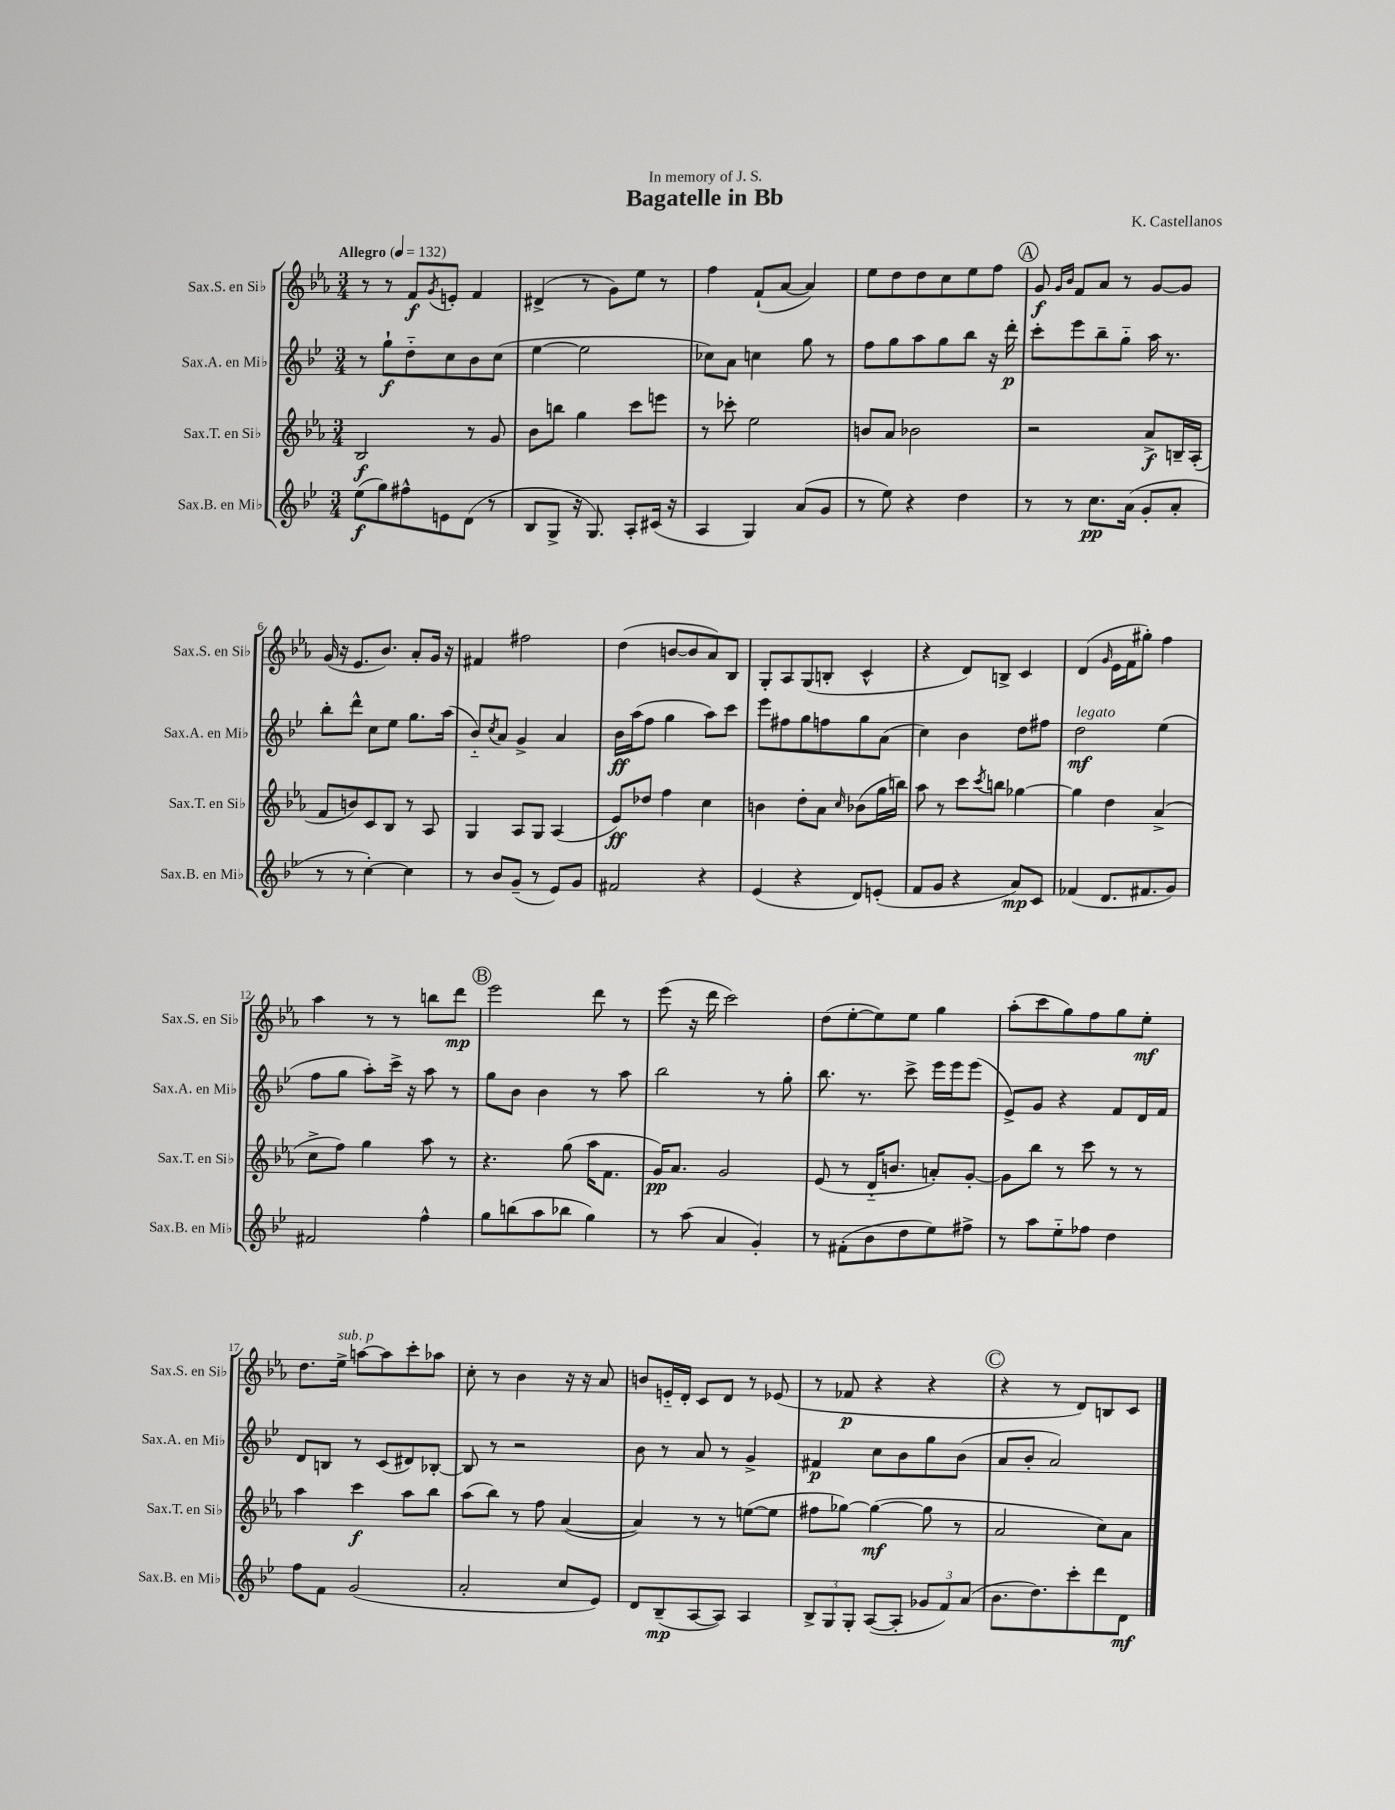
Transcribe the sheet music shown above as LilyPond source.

\header { title = "Bagatelle in Bb" composer = "K. Castellanos" dedication = "In memory of J. S." }
<<
\new StaffGroup <<
\new Staff = "s0" \with { instrumentName = "Sax.S. en Sib" shortInstrumentName = "Sax.S. en Sib" } {
    \clef treble \key ees \major \numericTimeSignature \time 3/4 \tempo "Allegro" 4 = 132
    r8 r8 f'8\f \acciaccatura { g'8 } e'8-. f'4 |
    dis'4->( r8 g'8) ees''8 r8 |
    f''4 f'8-!( aes'8~ aes'4) |
    ees''8 d''8 d''8 c''8 ees''8 f''8 |
    \mark \markup { \circle "A" } g'8\f \grace { g'16 bes'16 } f'8 aes'8 r8 g'8~ g'8 |
    g'16( r16 ees'8. bes'8.) aes'8-. g'16 r16 |
    fis'4 fis''2 |
    d''4( b'8~ b'8 aes'8) bes8 |
    g8-. aes8 g8( b8-. c'4-^ |
    r4 d'8) b8-> c'4 |
    d'4( \grace { g'16 } ees'16 f'16 gis''8-.) f''4 |
    aes''4 r8 r8 b''8 d'''8\mp |
    \mark \markup { \circle "B" } ees'''2 d'''8 r8 |
    ees'''8( r16 d'''16 c'''2) |
    d''8( ees''8~-. ees''8) ees''8 g''4 |
    aes''8-.( c'''8 g''8) f''8 g''8 ees''8-.\mf |
    d''8. ees''16->^\markup { \italic "sub. p" } a''8~ a''8 c'''8-. aes''8 |
    c''8-. r8 bes'4 r16 r16 aes'8 |
    b'8 e'16-_ d'16-. c'8 d'8 r8 ees'8( |
    r8 fes'8\p r4 r4 |
    \mark \markup { \circle "C" } r4 r8 d'8) b8 c'8 \bar "|." |
}
\new Staff = "s1" \with { instrumentName = "Sax.A. en Mib" shortInstrumentName = "Sax.A. en Mib" } {
    \clef treble \key bes \major \numericTimeSignature \time 3/4
    r8 g''8-!\f d''8-_ c''8 bes'8 c''8( |
    ees''4~ ees''2 |
    ces''8) a'8 c''4 g''8 r8 |
    f''8 g''8 a''8 g''8 bes''8 r16 d'''16-.\p |
    \mark \markup { \circle "A" } c'''8-. ees'''8 bes''8-- g''8-_ a''16 r8. |
    bes''8-. d'''8-^ c''8 ees''8 g''8. a''16( |
    bes'8-_) \acciaccatura { c''8 } a'8 g'4-> a'4 |
    bes'16\ff a''16( f''8 g''4 a''8) c'''8 |
    ees'''8 fis''8 g''8 f''8 g''8 a'8( |
    c''4) bes'4 d''8 fis''8 |
    d''2\mf^\markup { \italic "legato" } ees''4( |
    f''8 g''8 a''8-.) c'''16-> r16 a''8 r8 |
    \mark \markup { \circle "B" } g''8 bes'8 bes'4 r8 a''8 |
    bes''2 r8 g''8-. |
    bes''8. r8. c'''8-> ees'''16 ees'''16 ees'''8( |
    ees'8->) g'8 r4 f'8 d'16 f'16 |
    d'8 b8 r8 c'8( dis'8) bes8~-. |
    bes8 r8 r2 |
    bes'8 r8 a'8 r8 g'4-> |
    fis'4\p c''8 bes'8 g''8 bes'8( |
    \mark \markup { \circle "C" } a'8 bes'8-. a'2) \bar "|." |
}
\new Staff = "s2" \with { instrumentName = "Sax.T. en Sib" shortInstrumentName = "Sax.T. en Sib" } {
    \clef treble \key ees \major \numericTimeSignature \time 3/4
    bes2\f r8 g'8 |
    bes'8 b''8 g''4 c'''8 e'''8 |
    r8 ces'''8-. ees''2 |
    b'8 aes'8 bes'2 |
    \mark \markup { \circle "A" } r2 aes'8->\f b16-- aes16-.( |
    f'8 b'8) c'8 bes8 r8 aes8 |
    g4 aes8 g8 aes4( |
    ees'8\ff) des''8 f''4 c''4 |
    b'4 d''8-. aes'8 \grace { c''16 } bes'8( g''16 b''16) |
    aes''8 r8 c'''8 \acciaccatura { c'''8 } b''8 ges''4~ |
    ges''4 d''4 aes'4->( |
    c''8-> f''8) g''4 aes''8 r8 |
    \mark \markup { \circle "B" } r4. g''8( aes''16 f'8. |
    g'16\pp) aes'8. g'2 |
    ees'8( r8 d'16-_ b'8. a'8-.) g'8~-. |
    g'8 bes''8 r8 c'''8 r8 r8 |
    aes''4 c'''4\f aes''8 bes''8 |
    aes''8( bes''8) r8 f''8 aes'4~( |
    aes'4) r8 r8 e''8~( e''8 |
    fis''8 ges''8~) ges''4~\mf( ges''8 r8 |
    \mark \markup { \circle "C" } aes'2 c''8) aes'8 \bar "|." |
}
\new Staff = "s3" \with { instrumentName = "Sax.B. en Mib" shortInstrumentName = "Sax.B. en Mib" } {
    \clef treble \key bes \major \numericTimeSignature \time 3/4
    ees''8\f( g''8) fis''8-^ e'8 d'8( r8 |
    bes8 g8-> r16 g8.) a8-. cis'16( r16 |
    a4 g4) a'8( g'8 |
    r8 ees''8) r4 d''4 |
    \mark \markup { \circle "A" } r8 r8 c''8.\pp a'16( g'8-. a'8-. |
    r8 r8 c''4~-.) c''4 |
    r8 bes'8 g'8--( r8 ees'8) g'8 |
    fis'2 r4 |
    ees'4( r4 d'8) e'8-.( |
    f'8 g'8 r4 a'8\mp) c'8 |
    fes'4( d'8. fis'8. g'8) |
    fis'2 f''4-^ |
    \mark \markup { \circle "B" } g''8 b''8( a''8 bes''8 g''4) |
    r8 a''8( a'4 g'4-.) |
    r8 fis'8-.( bes'8 d''8 ees''8) fis''8-> |
    r8 a''8 ees''8-_ fes''8 d''4 |
    f''8 f'8 g'2( |
    a'2-. c''8 ees'8) |
    d'8 bes8--\mp( a8~ a8) a4 |
    \tuplet 3/2 { bes8-> g8 g8-. } a8~( a8-. \tuplet 3/2 { ges'8 f'8) a'8( } |
    \mark \markup { \circle "C" } bes'8. d''8.) c'''8-. d'''8 d'8\mf \bar "|." |
}
>>
>>
